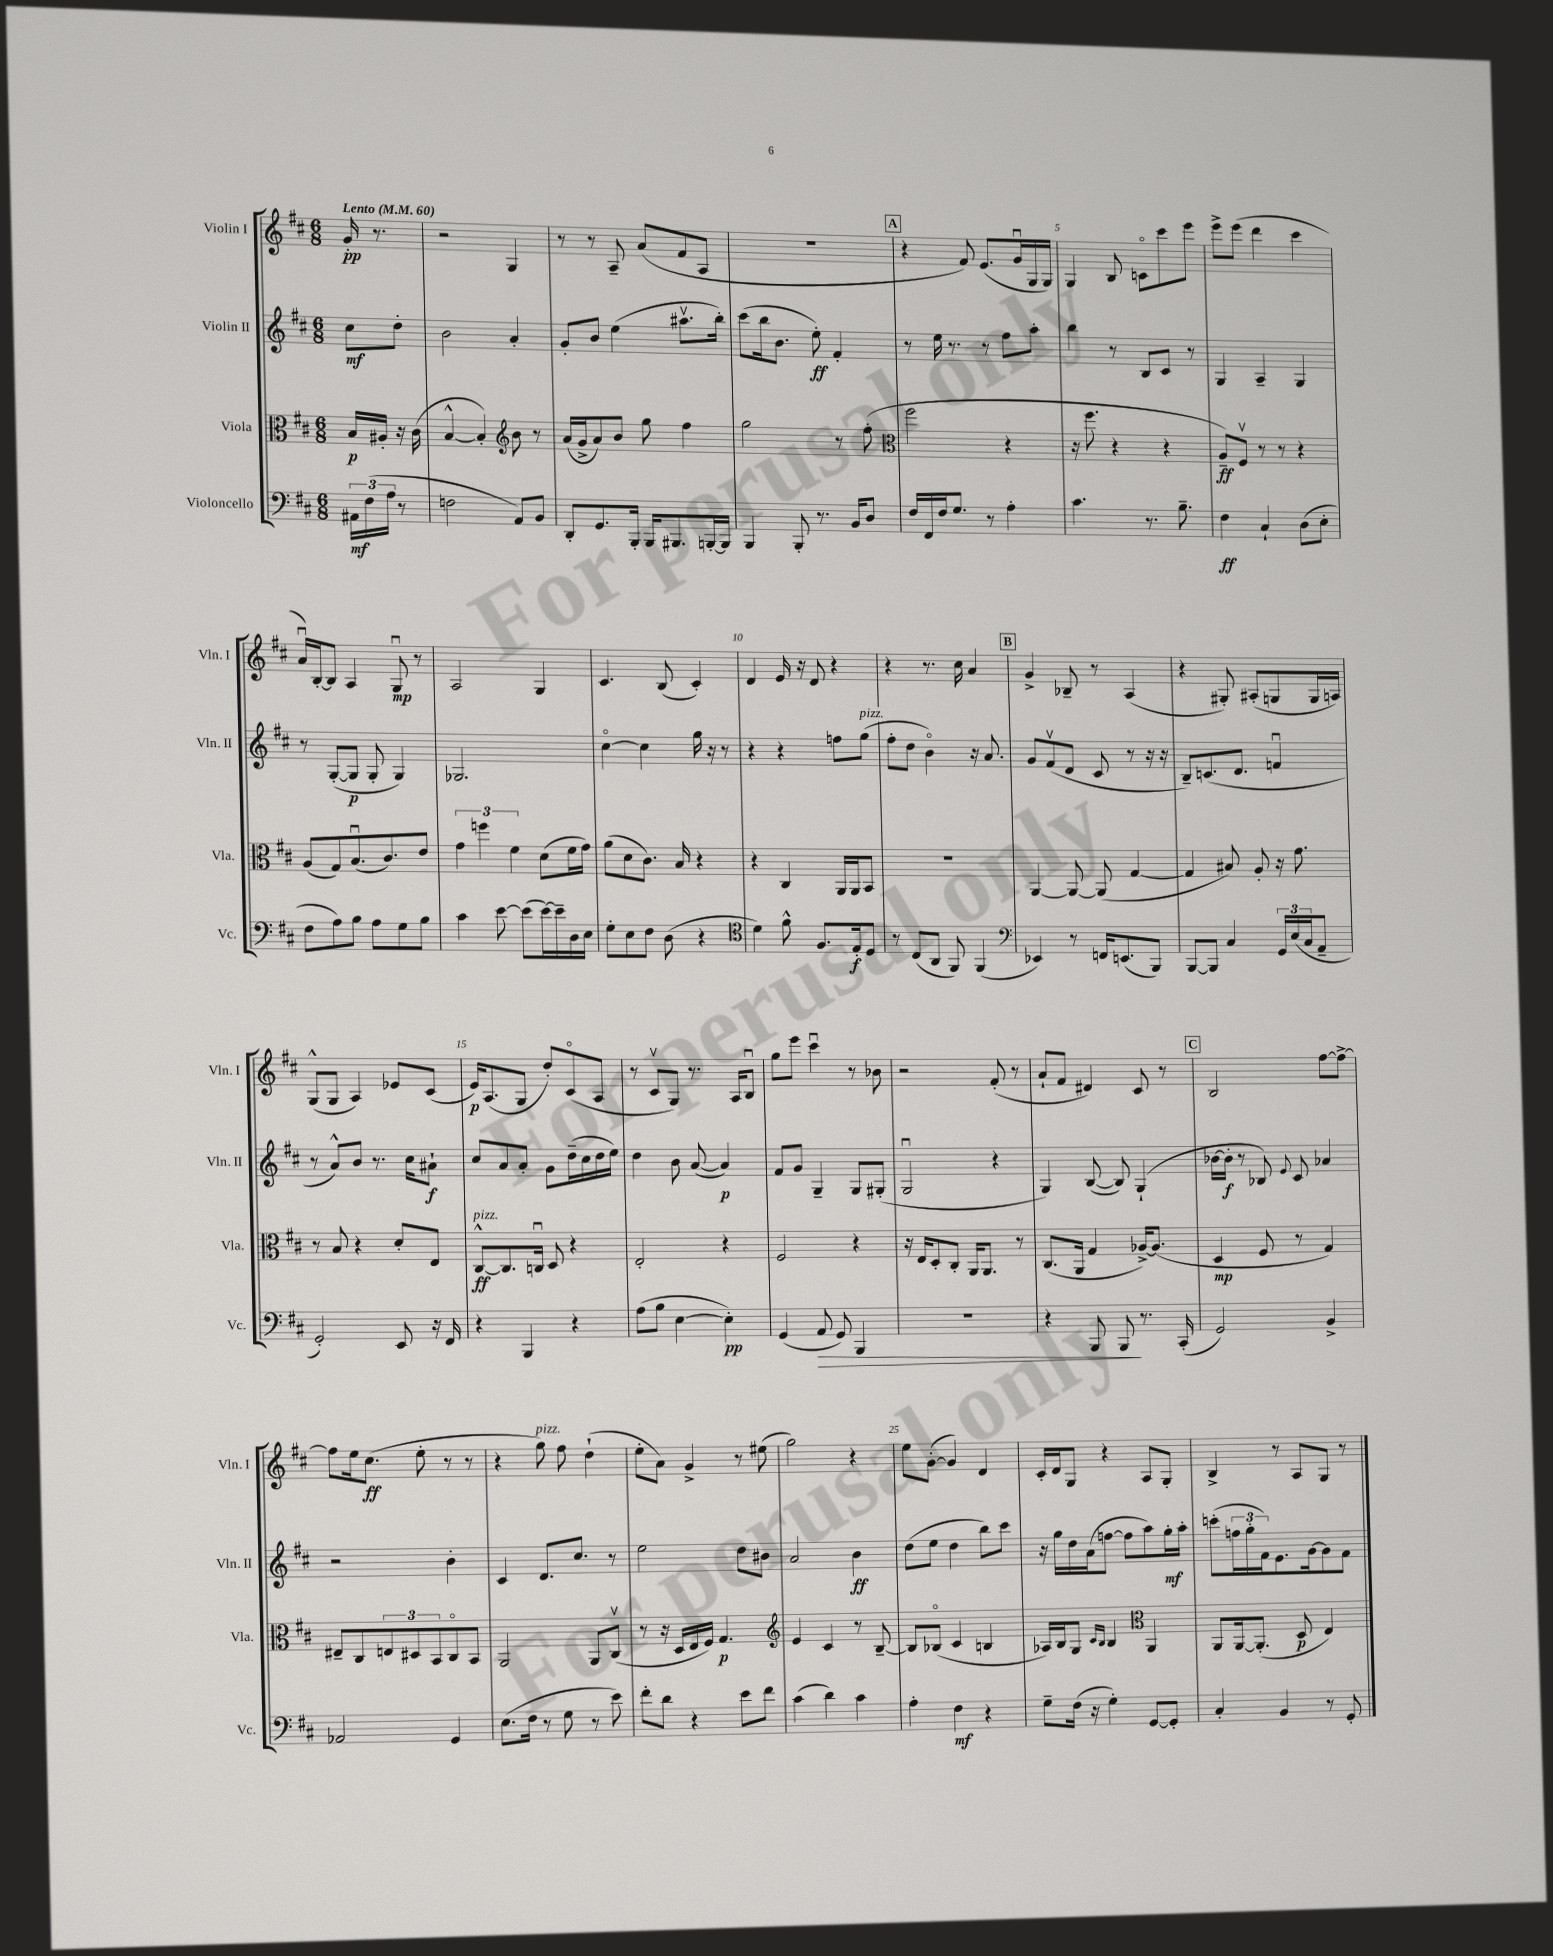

**kern	**dynam	**kern	**dynam	**kern	**dynam	**kern	**dynam
*part4	*part4	*part3	*part3	*part2	*part2	*part1	*part1
*staff4	*staff4	*staff3	*staff3	*staff2	*staff2	*staff1	*staff1
*I"Violoncello	*	*I"Viola	*	*I"Violin II	*	*I"Violin I	*
*I'Vc.	*	*I'Vla.	*	*I'Vln. II	*	*I'Vln. I	*
*clefF4	*	*clefC3	*	*clefG2	*	*clefG2	*
*k[f#c#]	*	*k[f#c#]	*	*k[f#c#]	*	*k[f#c#]	*
*M6/8	*	*M6/8	*	*M6/8	*	*M6/8	*
*MM60	*	*MM60	*	*MM60	*	*MM60	*
=	=	=	=	=	=	=	=
!	!	!	!	!	!	!LO:TX:a:B:t=Lento	!
24AA#X\LL	mf	16B/LL	p	8cc#\L	mf	16g'/	pp
(24F#\	.	.	.	.	.	.	.
.	.	16A#X'/JJ	.	.	.	8.r	.
24A\JJ	.	.	.	.	.	.	.
8r	.	16r	.	8dd'\J	.	.	.
.	.	(16c#\	.	.	.	.	.
=1	=1	=1	=1	=1	=1	=1	=1
2Fn\	.	[4B^^/	.	2b\	.	2r	.
.	.	4B'/])	.	.	.	.	.
*	*	*clefG2	*	*	*	*	*
8AA/L)	.	8b\	.	4a'/	.	4G/	.
8BB/J	.	8r	.	.	.	.	.
=2	=2	=2	=2	=2	=2	=2	=2
8DD'/L	.	(16a/LL	.	8g'/L	.	8r	.
.	.	16g^/J	.	.	.	.	.
8.GG/	.	8a/)	.	8b/J	.	8r	.
.	.	8b/J	.	(4ee\	.	8A~/	.
16BBB'/Jk	.	.	.	.	.	.	.
16BBB/KL	.	8gg\	.	.	.	(8a/L	.
8.BBB#X/	.	.	.	.	.	.	.
.	.	4ff#\	.	8.aa#Xv\L	.	8f#/	.
[16BBBn'/L	.	.	.	.	.	8A/J	.
16BBB/JJ]	.	.	.	16bb'\Jk)	.	.	.
=3	=3	=3	=3	=3	=3	=3	=3
4BBB/	.	2gg\	.	(8ccc#\L	.	2.r	.
.	.	.	.	16bb\k	.	.	.
.	.	.	.	8.b\J	.	.	.
8BBB'/	.	.	.	.	.	.	.
8.r	.	.	.	8ee'\)	ff	.	.
.	.	8r	.	4f#'/	.	.	.
16BB/KL	.	.	.	.	.	.	.
8D/J	.	(8ff#'\	.	.	.	.	.
!!LO:REH:place=s1:t=A
=4	=4	=4	=4	=4	=4	=4	=4
*	*	*clefC3	*	*	*	*	*
16F#/LL	.	2ff#\	.	8r	.	4r	.
16FF#/	.	.	.	.	.	.	.
16F#/J	.	.	.	16ee\	.	.	.
8.G/J	.	.	.	8.r	.	.	.
.	.	.	.	.	.	8f#/)	.
8r	.	.	.	8r	.	(8.e/L	.
4A'\	.	4r	.	8ff#\L	.	.	.
.	.	.	.	.	.	16gu/L	.
.	.	.	.	8aa'\J	.	16G/	.
.	.	.	.	.	.	16G/JJ)	.
=5	=5	=5	=5	=5	=5	=5	=5
4.c#\	.	16r	.	4bb\	.	4G/	.
.	.	8.ff#\	.	.	.	.	.
.	.	4r	.	8r	.	8B/	.
8.r	.	.	.	8B/L	.	8cn\L	.
.	.	4r	.	8c#/J	.	8ccc#\	.
8.B~\	.	.	.	.	.	.	.
.	.	.	.	8r	.	8eee\J	.
=6	=6	=6	=6	=6	=6	=6	=6
4F#\	ff	8A~/L)	ff	4G/	.	8eee^\L	.
.	.	8F#v/J	.	.	.	(8eee\J	.
4C#`/	.	8r	.	4A~/	.	4ddd\	.
.	.	8r	.	.	.	.	.
(8D\L	.	4r	.	4G/	.	4ccc#\	.
8E'\J	.	.	.	.	.	.	.
!!LO:LB:g=z
=7	=7	=7	=7	=7	=7	=7	=7
8F#\L	.	(8A/L	.	8r	.	16au/LL)	.
.	.	.	.	.	.	[16B'/J	.
8A\)	.	8G/)	.	([8G'/L	.	8B/J]	.
8B\J	.	(8.Bu/	.	8G/J]	p	4A/	.
8A\L	.	.	.	8G'/	.	.	.
.	.	8.c#/)	.	.	.	.	.
8G\	.	.	.	4G/)	.	8Gu/	mp
8B\J	.	8e/J	.	.	.	8r	.
=8	=8	=8	=8	=8	=8	=8	=8
4c#\	.	6g\	.	2.G-X/	.	2A/	.
.	.	6ffn\	.	.	.	.	.
[8e\	.	.	.	.	.	.	.
.	.	6f#\	.	.	.	.	.
(8e\L]	.	.	.	.	.	.	.
[16e\L)	.	(8d\L	.	.	.	4G/	.
16e~\]	.	.	.	.	.	.	.
16D\	.	16f#\L	.	.	.	.	.
16E\JJ	.	16g\JJ)	.	.	.	.	.
=9	=9	=9	=9	=9	=9	=9	=9
8G'\L	.	(8a\L	.	[4cc#\	.	4.c#/	.
8E\	.	8d\	.	.	.	.	.
8F#\J	.	8.c#\J)	.	4cc#\]	.	.	.
(8D\	.	.	.	.	.	(8B/	.
.	.	16B/	.	.	.	.	.
4r	.	4r	.	16gg\	.	4c#'/)	.
.	.	.	.	16r	.	.	.
.	.	.	.	8r	.	.	.
=10	=10	=10	=10	=10	=10	=10	=10
*clefC4	*	*	*	*	*	*	*
4d\)	.	4r	.	4r	.	4d/	.
8f#^^\	.	4C#/	.	4r	.	16e/	.
.	.	.	.	.	.	16r	.
8.F#/L	.	.	.	.	.	8d/	.
.	.	16AA/LL	.	8ffn\L	.	4r	.
16E'/k	f	16AA/J	.	.	.	.	.
!	!	!	!	!LO:TX:a:i:t=pizz.	!	!	!
8D/J	.	8BB/J	.	(8gg\J	.	.	.
=11	=11	=11	=11	=11	=11	=11	=11
8r	.	2.r	.	8ff#'\L	.	4r	.
(8C#/L	.	.	.	8dd\J	.	.	.
8AA/J	.	.	.	4b\)	.	8.r	.
8FF#/)	.	.	.	.	.	.	.
.	.	.	.	.	.	16cc#\	.
(4FF#/	.	.	.	16r	.	4a/	.
.	.	.	.	8.a/	.	.	.
!!LO:REH:place=s1:t=B
=12	=12	=12	=12	=12	=12	=12	=12
*clefF4	*	*	*	*	*	*	*
4EE-X/)	.	[4AA/	.	8g/L	.	4g^/	.
.	.	.	.	(8f#v/	.	.	.
8r	.	8AA/_	.	8d/J	.	8B-X~/	.
16FFn/KL	.	(8AA/]	.	8c#/	.	8r	.
(8.EEn/	.	.	.	.	.	.	.
.	.	[4G/	.	8r	.	(4A/	.
8BBB/J)	.	.	.	16r	.	.	.
.	.	.	.	16r	.	.	.
=13	=13	=13	=13	=13	=13	=13	=13
[8BBB/L	.	4G/]	.	8B~/L)	.	4r	.
8BBB/J]	.	.	.	(8.cn/	.	.	.
4C#/	.	8B#X/)	.	.	.	8G#X'/)	.
.	.	.	.	8.d/J	.	.	.
.	.	8A'/	.	.	.	(8A#X'/L	.
24GG/LL	.	16r	.	4fnu/	.	8Gn/	.
(24E/	.	.	.	.	.	.	.
.	.	8.g\	.	.	.	.	.
24C#/J	.	.	.	.	.	.	.
8AA~/J	.	.	.	.	.	16G/L	.
.	.	.	.	.	.	16An/JJ)	.
!!LO:LB:g=z
=14	=14	=14	=14	=14	=14	=14	=14
2GG'/)	.	8r	.	8r	.	(8G^^/L	.
.	.	8B/	.	8a^^/L)	.	8G/J	.
.	.	4r	.	8b/J	.	4A/)	.
.	.	.	.	8.r	.	.	.
8EE/	.	8d'/L	.	.	.	8e-X/L	.
.	.	.	.	16cc#\KL	.	.	.
16r	.	8E/J	.	8a#X`\J	f	(8c#/J	.
16FF#/	.	.	.	.	.	.	.
=15	=15	=15	=15	=15	=15	=15	=15
!	!	!LO:TX:a:i:t=pizz.	!	!	!	!	!
4r	.	[8C#^^/L	ff	8cc#/L	.	16e/KL)	p
.	.	.	.	.	.	(8.A/	.
.	.	8.C#/]	.	8a/	.	.	.
4BBB/	.	.	.	8a'/J	.	8G/J	.
.	.	16Cnu/Jk	.	.	.	.	.
.	.	8D/	.	8g\L	.	8dd'/L)	.
4r	.	4r	.	(16dd~\L	.	(8c#/	.
.	.	.	.	16cc#\	.	.	.
.	.	.	.	16dd\	.	8A/J	.
.	.	.	.	16ee\JJ)	.	.	.
=16	=16	=16	=16	=16	=16	=16	=16
(8A\L	.	2E'/	.	4dd\	.	8r	.
8B\J	.	.	.	.	.	8c#v/L	.
[4E\	.	.	.	8b\	.	8G/J)	.
.	.	.	.	([8a/	.	8.r	.
4E'\])	pp	4r	.	4a/])	p	.	.
.	.	.	.	.	.	16A/KL	.
.	.	.	.	.	.	8Bu/J	.
=17	=17	=17	=17	=17	=17	=17	=17
(4GG/	.	2F#/	.	8f#/L	.	8gg\L	.
.	.	.	.	8g/J	.	8eee\J	.
!	!LO:HP:b	!	!	!	!	!	!
8AA/	>	.	.	4G~/	.	4ccc#u\	.
8GG/)	.	.	.	.	.	.	.
4BBB/	.	4r	.	8G/L	.	8r	.
.	.	.	.	(8G#X'/J	.	8b-X\	.
=18	=18	=18	=18	=18	=18	=18	=18
2.r	.	16r	.	2Gu/	.	2r	.
.	.	16E/KL	.	.	.	.	.
.	.	8D'/	.	.	.	.	.
.	.	8C#'/J	.	.	.	.	.
.	.	16AA/KL	.	.	.	.	.
.	.	8.AA/J	.	.	.	.	.
.	.	.	.	4r	.	(8f#'/	.
.	.	8r	.	.	.	8r	.
=19	=19	=19	=19	=19	=19	=19	=19
4r	.	(8.C#/L	.	4G/)	.	8a`/L	.
.	.	.	.	.	.	8f#/J	.
.	.	16AA/Jk	.	.	.	.	.
8BBB/	.	4G/	.	([8B/	.	4d#X/)	.
8BBB/	.	.	.	8B/])	.	.	.
8.r	]	[16A-X^/KL)	.	(4G`/	.	8c#/	.
.	.	(8.A-/J]	.	.	.	.	.
.	.	.	.	.	.	8r	.
(16CC#'/	.	.	.	.	.	.	.
!!LO:REH:place=s1:t=C
=20	=20	=20	=20	=20	=20	=20	=20
2GG/)	.	4D/	mp	[16b-X\LL	.	2B/	.
.	.	.	.	16b-'\JJ]	f	.	.
.	.	.	.	8r	.	.	.
.	.	8F#/	.	8B-X/)	.	.	.
.	.	.	.	8qqe/	.	.	.
.	.	8r	.	8c#/	.	.	.
4BB^/	.	4G/)	.	4a-X/	.	[8ff#\L	.
.	.	.	.	.	.	8ff#^\J_	.
!!LO:LB:g=z
=21	=21	=21	=21	=21	=21	=21	=21
2AA-X/	.	8E#X~/L	.	2r	.	8ff#\L]	.
.	.	8C#/	.	.	.	16ee\k	.
.	.	.	.	.	.	(8.cc#\J	ff
.	.	12En/	.	.	.	.	.
.	.	12D#X/	.	.	.	.	.
.	.	.	.	.	.	8ee'\	.
.	.	12BB/	.	.	.	.	.
4GG/	.	8C#/	.	4b'\	.	8r	.
.	.	8BB/J	.	.	.	8r	.
=22	=22	=22	=22	=22	=22	=22	=22
(8.E\L	.	2AA/	.	4c#/	.	4r	.
16F#\Jk	.	.	.	.	.	.	.
!	!	!	!	!	!	!LO:TX:a:i:t=pizz.	!
8r	.	.	.	8.d/L	.	8gg\)	.
8G\	.	.	.	.	.	8ff#\	.
.	.	.	.	8.cc#/J	.	.	.
8r	.	8AA/L	.	.	.	(4dd`\	.
8e\)	.	(8C#v/J	.	8r	.	.	.
=23	=23	=23	=23	=23	=23	=23	=23
8f#'\L	.	8r	.	2ee\	.	8ee'\L	.
8d\J	.	16r	.	.	.	8a\J)	.
.	.	16D/LL	.	.	.	.	.
4r	.	16E/	.	.	.	4g^/	.
.	.	16F#/JJ)	.	.	.	.	.
.	.	4.G/	p	.	.	.	.
8e\L	.	.	.	8dd\L	.	8r	.
8f#\J	.	.	.	8b#X\J	.	(8ee#X\	.
=24	=24	=24	=24	=24	=24	=24	=24
*	*	*clefG2	*	*	*	*	*
(4c#\	.	4e/	.	2a/	.	2gg\)	.
4d\)	.	4c#/	.	.	.	.	.
4c#\	.	8r	.	4b\	ff	4r	.
.	.	[8B~/	.	.	.	.	.
=25	=25	=25	=25	=25	=25	=25	=25
4A'\	.	8B/L]	.	(8dd\L	.	8ee\L	.
.	.	(8B-X/J	.	8ee\J	.	([8g'\J	.
4F#\	mf	4c#/	.	4dd\	.	4g/])	.
4r	.	4Bn/	.	8bb\L)	.	4d/	.
.	.	.	.	8ccc#\J	.	.	.
=26	=26	=26	=26	=26	=26	=26	=26
8G~\L	.	16A-X/LL)	.	16r	.	16c#'/LL	.
.	.	16B/J	.	16gg\LL	.	16d/J	.
(16F#\Jk	.	8G/J	.	16dd\	.	8G/J	.
16r	.	.	.	(16a\J	.	.	.
.	.	16qqc#/LL	.	.	.	.	.
.	.	16qqB/JJ	.	.	.	.	.
4G'\)	.	4B/	.	[8ffn\J	.	4r	.
.	.	.	.	8ff\L]	.	.	.
*	*	*clefC3	*	*	*	*	*
[8GG/L	.	4AA/	.	8aa\)	.	8A/L	.
8GG'/J]	.	.	.	16gg'\L	mf	8G'/J	.
.	.	.	.	16aa'\JJ	.	.	.
=27	=27	=27	=27	=27	=27	=27	=27
4C#'/	.	8AA/L	.	(8cccn'\L	.	4B^/	.
.	.	[16AA/k	.	24ffn\L	.	.	.
.	.	.	.	24gg'\	.	.	.
.	.	(8.AA'/J]	.	.	.	.	.
.	.	.	.	24f#\J)	.	.	.
4BB/	.	.	.	8.e\	.	8r	.
.	.	8D/	p	.	.	8A/L	.
.	.	.	.	[16g\k	.	.	.
8r	.	4E/)	.	8g\]	.	8G/J	.
8GG'/	.	.	.	8f#\J	.	8r	.
==	==	==	==	==	==	==	==
*-	*-	*-	*-	*-	*-	*-	*-
